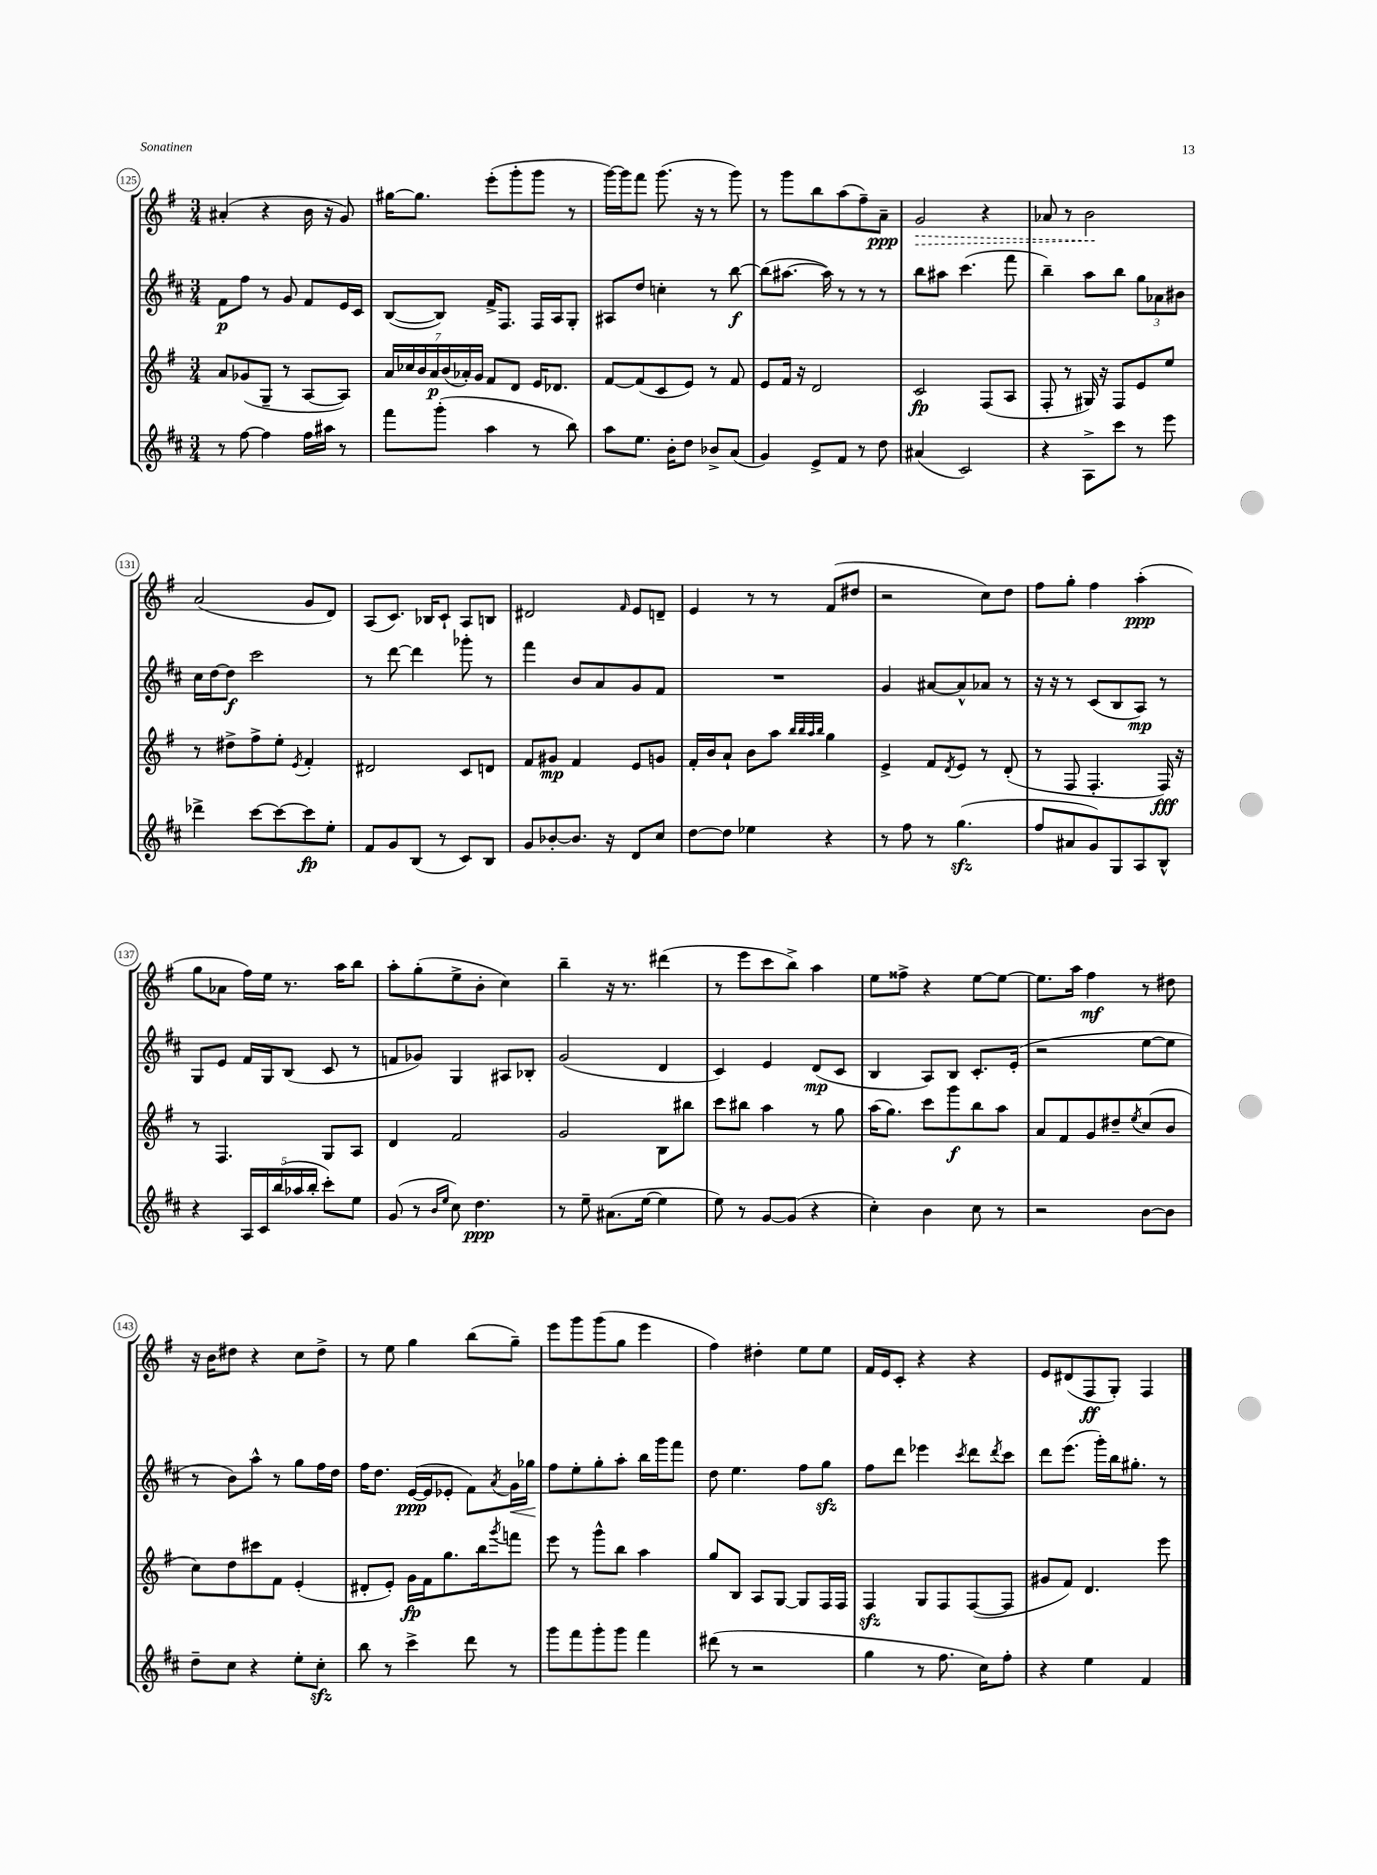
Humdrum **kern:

**kern	**dynam	**kern	**dynam	**kern	**dynam	**kern	**dynam
*part4	*part4	*part3	*part3	*part2	*part2	*part1	*part1
*staff4	*staff4	*staff3	*staff3	*staff2	*staff2	*staff1	*staff1
*clefG2	*	*clefG2	*	*clefG2	*	*clefG2	*
*k[f#c#]	*	*k[f#]	*	*k[f#c#]	*	*k[f#]	*
*M3/4	*	*M3/4	*	*M3/4	*	*M3/4	*
=125	=125	=125	=125	=125	=125	=125	=125
8r	.	8a/L	.	8f#\L	p	(4a#X'/	.
[8ff#\	.	(8g-X/	.	8ff#\J	.	.	.
4ff#\]	.	8G~/J	.	8r	.	4r	.
.	.	8r	.	8g/	.	.	.
16ff#\LL	.	[8A/L	.	8f#/L	.	16b\	.
16aa#X\JJ	.	.	.	.	.	16r	.
8r	.	8A/J])	.	16e/L	.	8g/)	.
.	.	.	.	16c#/JJ	.	.	.
=126	=126	=126	=126	=126	=126	=126	=126
8fff#\L	.	28a/LL	.	([8B/L	.	[16gg#X\KL	.
.	.	28cc-X/	.	.	.	.	.
.	.	.	.	.	.	8.gg#\J]	.
.	.	28b/	.	.	.	.	.
.	.	28a/	p	.	.	.	.
(8ggg'\J	.	.	.	8B/J])	.	.	.
.	.	(28b/	.	.	.	.	.
.	.	28a-X'/)	.	.	.	.	.
.	.	28g/JJ	.	.	.	.	.
4aa\	.	8f#/L	.	16f#^/KL	.	(8eee'\L	.
.	.	.	.	8.F#/J	.	.	.
.	.	8d/J	.	.	.	8ggg'\	.
8r	.	16e/KL	.	16F#/LL	.	8ggg\J	.
.	.	8.d-X/J	.	16A/J	.	.	.
8bb\)	.	.	.	8G'/J	.	8r	.
=127	=127	=127	=127	=127	=127	=127	=127
8aa\L	.	[8f#/L	.	8A#X/L	.	[16ggg\LL)	.
.	.	.	.	.	.	16ggg\J]	.
8.ee\J	.	(8f#/]	.	8dd/J	.	8fff#\J	.
.	.	8c/	.	4ccn'\	.	(8.ggg\	.
16b'\KL	.	.	.	.	.	.	.
8dd\J	.	8e/J)	.	.	.	.	.
.	.	.	.	.	.	16r	.
8b-X^/L	.	8r	.	8r	.	8r	.
(8a/J	.	8f#/	.	[8bb\	f	8ggg\)	.
=128	=128	=128	=128	=128	=128	=128	=128
4g/)	.	8e/L	.	(8bb\L]	.	8r	.
.	.	16f#/Jk	.	[8.aa#X\J	.	8ggg\L	.
.	.	16r	.	.	.	.	.
8e^/L	.	2d/	.	.	.	8bb\	.
.	.	.	.	16aa#\])	.	.	.
8f#/J	.	.	.	8r	.	(8aa\	.
8r	.	.	.	8r	.	8ff#~\)	.
8dd\	.	.	.	8r	.	8a~\J	ppp
=129	=129	=129	=129	=129	=129	=129	=129
!	!	!	!	!	!	!	!LO:HP:b
(4a#X/	.	2c/	fp	8bb\L	.	2g/	>
.	.	.	.	8aa#X\J	.	.	.
2c#/)	.	.	.	(4.ccc#\	.	.	.
.	.	(8F#/L	.	.	.	4r	.
.	.	8A/J	.	8fff#\	.	.	.
=130	=130	=130	=130	=130	=130	=130	=130
4r	.	8F#'/	.	4bb~\)	.	8a-X/	.
.	.	8r	.	.	.	8r	.
8A^\L	.	16G#X/)	.	8aa\L	.	2b\	.
.	.	16r	.	.	.	.	.
8ccc#\J	.	8F#/L	.	8bb\J	.	.	.
8r	.	8e/	.	12gg\L	.	.	.
.	.	.	.	12a-X\	.	.	.
8eee\	.	8ee/J	.	.	.	.	.
.	.	.	.	12b#X\J	.	.	.
.	.	.	.	.	.	.	]
!!LO:LB:g=z
=131	=131	=131	=131	=131	=131	=131	=131
4ddd-X^\	.	8r	.	16cc#\LL	.	(2a/	.
.	.	.	.	[16dd\J	.	.	.
.	.	8dd#X^\L	.	8dd\J]	f	.	.
[8ccc#\L	.	8ff#^\	.	2ccc#\	.	.	.
8ccc#\_	.	8ee'\J	.	.	.	.	.
.	.	8qe/	.	.	.	.	.
8ccc#\]	fp	4f#'/	.	.	.	8g/L	.
8ee'\J	.	.	.	.	.	8d/J)	.
=132	=132	=132	=132	=132	=132	=132	=132
8f#/L	.	2d#X/	.	8r	.	(8A/L	.
8g/	.	.	.	[8ddd\	.	8.c/J)	.
(8B/J	.	.	.	4ddd\]	.	.	.
.	.	.	.	.	.	16B-X/KL	.
8r	.	.	.	.	.	8c`/J	.
8c#/L)	.	8c/L	.	8ggg-X'\	.	8A/L	.
8B/J	.	8dn/J	.	8r	.	8Bn/J	.
=133	=133	=133	=133	=133	=133	=133	=133
8g/L	.	8f#/L	.	4fff#\	.	2d#X/	.
[8b-X'/	.	8g#X/J	mp	.	.	.	.
8.b-/J]	.	4f#/	.	8b/L	.	.	.
.	.	.	.	8a/	.	.	.
16r	.	.	.	.	.	.	.
.	.	.	.	.	.	16qqf#/	.
8d/L	.	8e/L	.	8g/	.	8e/L	.
8cc#/J	.	8gn/J	.	8f#/J	.	8dn~/J	.
=134	=134	=134	=134	=134	=134	=134	=134
[8dd\L	.	16f#'/LL	.	2.r	.	4e/	.
.	.	16b/J	.	.	.	.	.
8dd\J]	.	8a`/J	.	.	.	.	.
4ee-X\	.	8b\L	.	.	.	8r	.
.	.	8aa\J	.	.	.	8r	.
.	.	32qqbb/LLL	.	.	.	.	.
.	.	32qqbb/	.	.	.	.	.
.	.	32qqaa/	.	.	.	.	.
.	.	32qqbb/JJJ	.	.	.	.	.
4r	.	4gg\	.	.	.	(8f#/L	.
.	.	.	.	.	.	8dd#X/J	.
=135	=135	=135	=135	=135	=135	=135	=135
8r	.	4e^/	.	4g/	.	2r	.
8ff#\	.	.	.	.	.	.	.
8r	.	8f#/L	.	[8a#X/L	.	.	.
.	.	8qd/	.	.	.	.	.
(4.ggzz\	.	8e/J	.	8a#^^/]	.	.	.
.	.	8r	.	8a-X/J	.	8cc\L)	.
.	.	(8d'/	.	8r	.	8dd\J	.
=136	=136	=136	=136	=136	=136	=136	=136
8ff#/L	.	8r	.	16r	.	8ff#\L	.
.	.	.	.	16r	.	.	.
8a#X/	.	8F#/	.	8r	.	8gg'\J	.
8g/)	.	4.F#'/	.	(8c#/L	.	4ff#\	.
8G/	.	.	.	8B/	.	.	.
8A/	.	.	.	8A/J)	mp	(4aa'\	ppp
8B^^/J	.	16F#/)	fff	8r	.	.	.
.	.	16r	.	.	.	.	.
!!LO:LB:g=z
=137	=137	=137	=137	=137	=137	=137	=137
4r	.	8r	.	8G/L	.	8gg\L	.
.	.	4.F#/	.	8e/J	.	8a-X\J	.
20A/LL	.	.	.	16f#/LL	.	16ff#\LL)	.
20c#/	.	.	.	.	.	.	.
.	.	.	.	16G/J	.	16ee\JJ	.
(20bb/	.	.	.	.	.	.	.
.	.	.	.	(8B/J	.	8.r	.
20aa-X/	.	.	.	.	.	.	.
20bb'/JJ	.	.	.	.	.	.	.
8ccc#'\L)	.	8G/L	.	8c#/	.	.	.
.	.	.	.	.	.	16aa\KL	.
8ee\J	.	8A/J	.	8r	.	8bb\J	.
=138	=138	=138	=138	=138	=138	=138	=138
(8g/	.	4d/	.	8fn/L	.	8aa'\L	.
8r	.	.	.	8g-X/J)	.	(8gg'\	.
16qqb/LL	.	.	.	.	.	.	.
16qqee/JJ	.	.	.	.	.	.	.
8cc#\)	.	2f#/	.	4G/	.	8ee^\	.
4.dd\	ppp	.	.	.	.	8b'\J	.
.	.	.	.	8A#X/L	.	4cc\)	.
.	.	.	.	8B-X'/J	.	.	.
=139	=139	=139	=139	=139	=139	=139	=139
8r	.	2g/	.	(2g/	.	4bb~\	.
8ee~\	.	.	.	.	.	.	.
(8.a#X\L	.	.	.	.	.	16r	.
.	.	.	.	.	.	8.r	.
[16ee\Jk	.	.	.	.	.	.	.
4ee\]	.	8B\L	.	4d/	.	(4ddd#X\	.
.	.	8bb#X\J	.	.	.	.	.
=140	=140	=140	=140	=140	=140	=140	=140
8ee\)	.	8ccc\L	.	4c#/)	.	8r	.
8r	.	8bb#X\J	.	.	.	8eee\L	.
[8g/L	.	4aa\	.	4e/	.	8ccc\	.
(8g/J]	.	.	.	.	.	8bb^\J)	.
4r	.	8r	.	(8d/L	mp	4aa\	.
.	.	8gg\	.	8c#/J	.	.	.
=141	=141	=141	=141	=141	=141	=141	=141
4cc#'\)	.	(16aa\KL	.	4B/	.	8ee\L	.
.	.	8.gg\J)	.	.	.	.	.
.	.	.	.	.	.	8ff##X^\J	.
4b\	.	8ccc\L	.	8A/L)	.	4r	.
.	.	8ggg\	f	8B/J	.	.	.
8cc#\	.	8bb\	.	8.c#'/L	.	[8ee\L	.
8r	.	8aa\J	.	.	.	8ee\J_	.
.	.	.	.	(16e'/Jk	.	.	.
=142	=142	=142	=142	=142	=142	=142	=142
2r	.	8a/L	.	2r	.	8.ee\L]	.
.	.	8f#/	.	.	.	.	.
.	.	.	.	.	.	16aa\Jk	.
.	.	8g/	.	.	.	4ff#\	mf
.	.	8dd#X~/	.	.	.	.	.
.	.	8qee/	.	.	.	.	.
[8b\L	.	(8cc/	.	[8ee\L	.	8r	.
8b\J]	.	8b/J	.	8ee\J]	.	8dd#X\	.
!!LO:LB:g=z
=143	=143	=143	=143	=143	=143	=143	=143
8dd~\L	.	8cc\L)	.	8r	.	16r	.
.	.	.	.	.	.	16b\KL	.
8cc#\J	.	8dd\	.	8b\L)	.	8dd#X\J	.
4r	.	8ccc#X\	.	8aa^^\J	.	4r	.
.	.	8f#\J	.	8r	.	.	.
8ee'\L	.	(4e'/	.	8gg\L	.	8cc\L	.
8cc#zz'\J	.	.	.	16ff#\L	.	8dd#^\J	.
.	.	.	.	16dd\JJ	.	.	.
=144	=144	=144	=144	=144	=144	=144	=144
8bb\	.	8d#X'/L	.	16ff#\KL	.	8r	.
.	.	.	.	8.dd\J	.	.	.
8r	.	8e'/J)	.	.	.	8ee\	.
4ccc#^\	.	16g\LL	fp	([16e/LL	ppp	4gg\	.
.	.	16f#\J	.	16e/J]	.	.	.
.	.	8.gg\	.	8e-X'/J	.	.	.
8ddd\	.	.	.	8f#\L)	.	(8bb\L	.
.	.	16bb\k	.	.	.	.	.
.	.	8qggg/	.	8qa/	.	.	.
!	!	!	!	!	!LO:HP:b	!	!
8r	.	8fffn\J	.	16g\L	<	8gg~\J)	.
.	.	.	.	16gg-X\JJ	.	.	.
=145	=145	=145	=145	=145	=145	=145	=145
8ggg\L	.	8eee\	.	8ff#\L	.	8eee\L	.
8fff#\	.	8r	.	8ee'\	[	8ggg\	.
8ggg'\	.	8ggg^^\L	.	8gg'\	.	(8ggg\	.
8ggg\J	.	8bb\J	.	8aa'\J	.	8gg\J	.
4fff#\	.	4aa\	.	16bb\LL	.	4eee\	.
.	.	.	.	16ggg\J	.	.	.
.	.	.	.	8fff#\J	.	.	.
=146	=146	=146	=146	=146	=146	=146	=146
(8ddd#X\	.	8gg/L	.	8dd\	.	4ff#\)	.
8r	.	8B/J	.	4.ee\	.	.	.
2r	.	8A/L	.	.	.	4dd#X'\	.
.	.	[8G/J	.	.	.	.	.
.	.	8G/L]	.	8ff#\L	.	8ee\L	.
.	.	16F#/L	.	8ggzz\J	.	8ee\J	.
.	.	16F#/JJ	.	.	.	.	.
=147	=147	=147	=147	=147	=147	=147	=147
4gg\	.	4F#zz/	.	8ff#\L	.	16f#/LL	.
.	.	.	.	.	.	16e/J	.
.	.	.	.	8ddd\J	.	8c'/J	.
8r	.	8G/L	.	4eee-X\	.	4r	.
8.ff#\	.	8F#/	.	.	.	.	.
.	.	.	.	8qccc#/	.	.	.
.	.	([8F#/	.	8ddd\L	.	4r	.
16cc#\KL)	.	.	.	.	.	.	.
.	.	.	.	8qddd/	.	.	.
8ff#'\J	.	8F#/J]	.	8ccc#\J	.	.	.
=148	=148	=148	=148	=148	=148	=148	=148
4r	.	8g#X/L	.	8ddd\L	.	8e/L	.
.	.	8f#/J)	.	(8.eee\J	.	(8d#X/	.
4ee\	.	4.d/	.	.	.	8F#/	ff
.	.	.	.	16ggg'\LL)	.	.	.
.	.	.	.	16bb\J	.	8G'/J)	.
.	.	.	.	8.gg#X'\J	.	.	.
4f#/	.	.	.	.	.	4F#/	.
.	.	8eee\	.	8r	.	.	.
==	==	==	==	==	==	==	==
*-	*-	*-	*-	*-	*-	*-	*-
